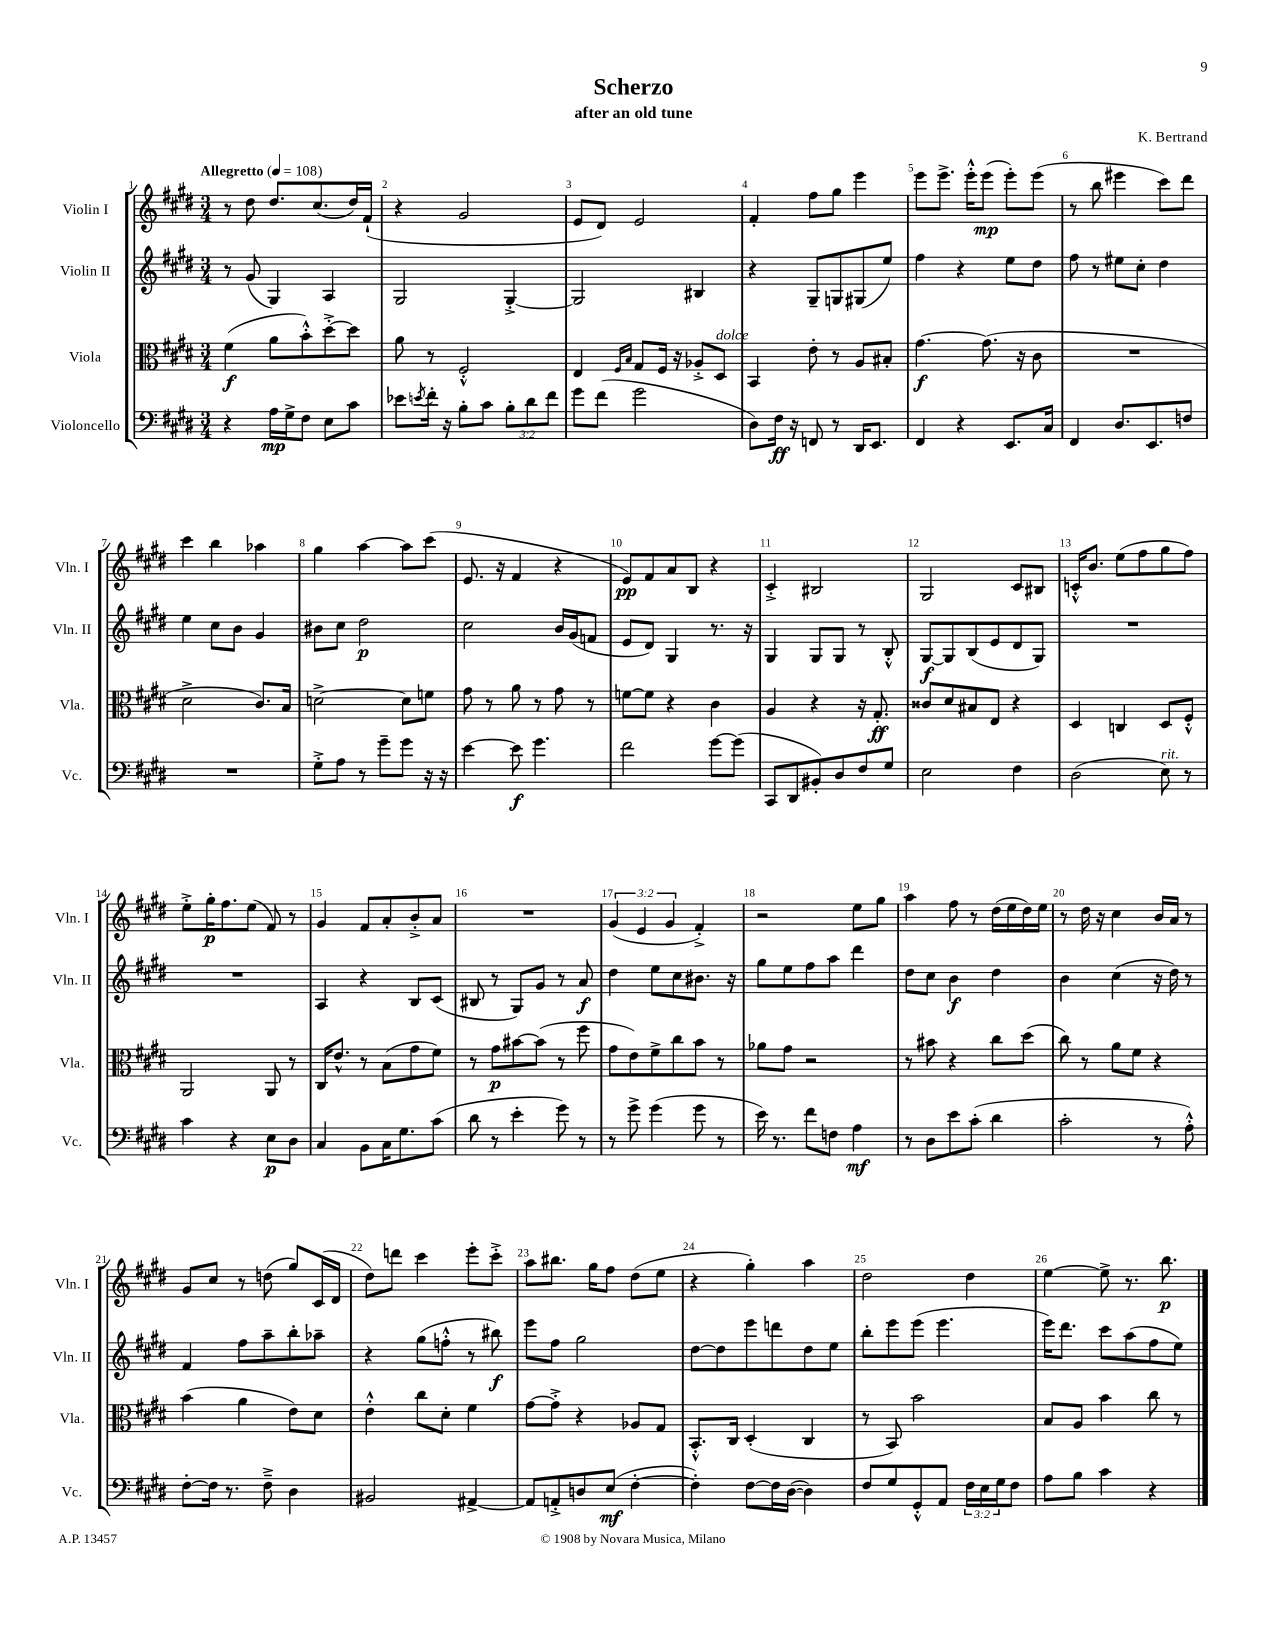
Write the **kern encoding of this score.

**kern	**kern	**kern	**kern
*staff4	*staff3	*staff2	*staff1
*clefF4	*clefC3	*clefG2	*clefG2
*k[f#c#g#d#]	*k[f#c#g#d#]	*k[f#c#g#d#]	*k[f#c#g#d#]
*M3/4	*M3/4	*M3/4	*M3/4
*MM108	*MM108	*MM108	*MM108
4r	(4f#\	8r	8r
.	.	(8g#/	8dd#\
16A\LL	8a\L	4G#/)	8.dd#/L
16G#^\J	.	.	.
8F#\J	8b'^^\)	.	.
.	.	.	(8.cc#/
8E\L	[8dd#'^\	4A/	.
8c#\J	8dd#\]J	.	16dd#/L)
.	.	.	(16f#`/JJ
=	=	=	=
8e-\L	8a\	2G#/	4r
8qe/	.	.	.
16f#'\Jk	8r	.	.
16r	.	.	.
8B'\L	2F#'^^/	.	2g#/
8c#\J	.	.	.
12B'\L	.	[4G#'^/	.
12d#\	.	.	.
12f#\J	.	.	.
=	=	=	=
8g#\L	4E/	2G#/]	8e/L
(8f#\J	.	.	8d#/J)
.	16qqF#/LL	.	.
.	16qqB/JJ	.	.
2g#\	8G#/L	.	2e/
.	16F#/Jk	.	.
.	16r	.	.
.	8A-'^/L	4B#/	.
.	8D#/J	.	.
=	=	=	=
8D#\L)	4BB/	4r	4f#'/
16F#\Jk	.	.	.
16r	.	.	.
8FF/	8e'\	8G#~/L	8ff#\L
8r	8r	8G/	8gg#\J
16DD#/LK	8A/L	(8G#/	4eee\
8.EE/J	.	.	.
.	8B#'/J	8ee/J)	.
=	=	=	=
4FF#/	[4.g#\	4ff#\	8eee\L
.	.	.	8.eee^\J
4r	.	4r	.
.	.	.	16eee'^^\LK
.	(8.g#\]	.	(8eee\J
8.EE/L	.	8ee\L	8eee'\L)
.	16r	.	.
.	8c#\	8dd#\J	(8eee\J
16C#/Jk	.	.	.
=	=	=	=
4FF#/	2.r	8ff#\	8r
.	.	8r	8bb\
8.D#/L	.	8ee#\L	4eee#\
.	.	8cc#'\J	.
8.EE/	.	.	.
.	.	4dd#\	8ccc#\L)
8F/J	.	.	8ddd#\J
=	=	=	=
2.r	2d#^\	4ee\	4ccc#\
.	.	8cc#\L	4bb\
.	.	8b\J	.
.	8.c#/L)	4g#/	4aa-\
.	16B/Jk	.	.
=	=	=	=
8G#'^\L	[2d^\	8b#\L	4gg#\
8A\J	.	8cc#\J	.
8r	.	2dd#\	[4aa\
8g#~\L	.	.	.
8g#\J	8d\]L	.	8aa\]L
16r	8f\J	.	(8ccc#\J
16r	.	.	.
=	=	=	=
[4e\	8g#\	2cc#\	8.e/
.	8r	.	.
.	.	.	16r
8e\]	8a\	.	4f#/
4.g#\	8r	.	.
.	8g#\	16b/LL	4r
.	.	(16g#/J	.
.	8r	8f/J	.
=	=	=	=
2f#\	[8f\L	8e/L	8e/L)
.	8f\]J	8d#/J)	8f#/
.	4r	4G#/	8a/
.	.	.	8B/J
[8g#\L	4c#\	8.r	4r
(8g#\]J	.	.	.
.	.	16r	.
=	=	=	=
8CC#/L	4A/	4G#/	4c#'^/
8DD#/	.	.	.
8BB#'/)	4r	8G#/L	2B#/
8D#/	.	8G#/J	.
8F#/	16r	8r	.
.	8.G#'/	.	.
8G#/J	.	8B'^^/	.
=	=	=	=
2E\	8c##/L	[8G#/L	2G#/
.	8d#/	8G#/]	.
.	8B#/	(8B/	.
.	8E/J	8e/	.
4F#\	4r	8d#/	8c#/L
.	.	8G#/J)	8B#/J
=	=	=	=
(2D#\	4D#/	2.r	16c'^^/LK
.	.	.	8.b/J
.	4C/	.	(8ee\L
.	.	.	8ff#\
8E\)	8D#/L	.	8gg#\
8r	8F#'^^/J	.	8ff#\J)
=	=	=	=
4c#\	2AA/	2.r	8ee'^\L
.	.	.	16gg#'\K
.	.	.	8.ff#\
4r	.	.	.
.	.	.	(8ee\J
8E\L	8AA/	.	8f#/)
8D#\J	8r	.	8r
=	=	=	=
4C#/	16C#/LK	4A/	4g#/
.	8.e^^/J	.	.
8BB\L	8r	4r	8f#/L
16C#\K	(8B\L	.	8a'/
8.G#\	.	.	.
.	8g#\	8B/L	8b'^/
(8c#\J	8f#\J)	(8c#/J	8a/J
=	=	=	=
8d#\	8r	8B#/	2.r
8r	8g#\L	8r	.
4e'\	[8b#\	8G#/L)	.
.	(8b#\]J	8g#/J	.
8g#\)	8r	8r	.
8r	8ff#\	8a/	.
=	=	=	=
8r	8g#\L	4dd#\	(6g#/
8g#^\	8e\)	.	.
.	.	.	6e/
(4g#\	8f#^\	8ee\L	.
.	.	.	6g#/
.	8cc#\	8cc#\	.
8g#\	8b\J	8.b#\J	4f#'^/)
8r	8r	.	.
.	.	16r	.
=	=	=	=
16e\)	8a-\L	8gg#\L	2r
8.r	.	.	.
.	8g#\J	8ee\	.
8f#\L	2r	8ff#\	.
8F\J	.	8aa\J	.
4A\	.	4ddd#\	8ee\L
.	.	.	8gg#\J
=	=	=	=
8r	8r	8dd#\L	4aa\
8D#\L	8b#\	8cc#\J	.
8e\	4r	4b\	8ff#\
(8c#'\J	.	.	8r
4d#\	8cc#\L	4dd#\	(16dd#\LL
.	.	.	16ee\
.	(8dd#\J	.	16dd#\)
.	.	.	16ee\JJ
=	=	=	=
2c#'\	8cc#\)	4b\	8r
.	8r	.	16dd#\
.	.	.	16r
.	8a\L	(4cc#\	4cc#\
.	8f#\J	.	.
8r	4r	16r	16b/LL
.	.	16dd#\)	16a/JJ
8A'^^\)	.	8r	8r
=	=	=	=
[8F#'\L	(4b\	4f#/	8g#/L
16F#\]Jk	.	.	8cc#/J
8.r	.	.	.
.	4a\	8ff#\L	8r
8F#~^\	.	8aa~\	(8dd\
4D#\	8e\L)	8bb'\	8gg#/L)
.	8d#\J	8aa-~\J	(16c#/L
.	.	.	16d#/JJ
=	=	=	=
2BB#/	4e'^^\	4r	8dd#\L)
.	.	.	8ddd\J
.	8cc#\L	(8gg#\L	4ccc#\
.	8d#'\J	8ff'^^\J	.
[4AA#^/	4f#\	8r	8eee'\L
.	.	8bb#\)	8ccc#'^\J
=	=	=	=
8AA#/]L	[8g#\L	8eee\L	8aa\L
8AA'^/	8g#'^\]J	8ff#\J	8.bb#\J
8D/	4r	2gg#\	.
.	.	.	16gg#\LK
(8E/J	.	.	8ff#\J
[4F#'\	8A-/L	.	(8dd#\L
.	8G#/J	.	8ee\J
=	=	=	=
4F#'\])	8.BB'^^/L	[8dd#\L	4r
.	.	8dd#\]	.
.	16C#/Jk	.	.
[8F#\L	(4D#'/	8eee\	4gg#'\)
16F#\]L	.	8ddd\	.
([16D#\JJ	.	.	.
4D#\])	4C#/	8dd#\	4aa\
.	.	8ee\J	.
=	=	=	=
8F#/L	8r	8bb'\L	2dd#\
8G#/	8BB/)	8eee\	.
8GG#'^^/	2b\	(8eee\J	.
8AA/J	.	4.eee\	.
24F#\LL	.	.	4dd#\
24E\	.	.	.
24G#\J	.	.	.
8F#\J	.	.	.
=	=	=	=
8A\L	8B/L	16eee\LK)	[4ee\
.	.	8.ddd#\J	.
8B\J	8A/J	.	.
4c#\	4b\	8ccc#\L	8ee^\]
.	.	(8aa\	8.r
4r	8cc#\	8ff#\	.
.	.	.	8.bb\
.	8r	8ee\J)	.
==	==	==	==
*-	*-	*-	*-
